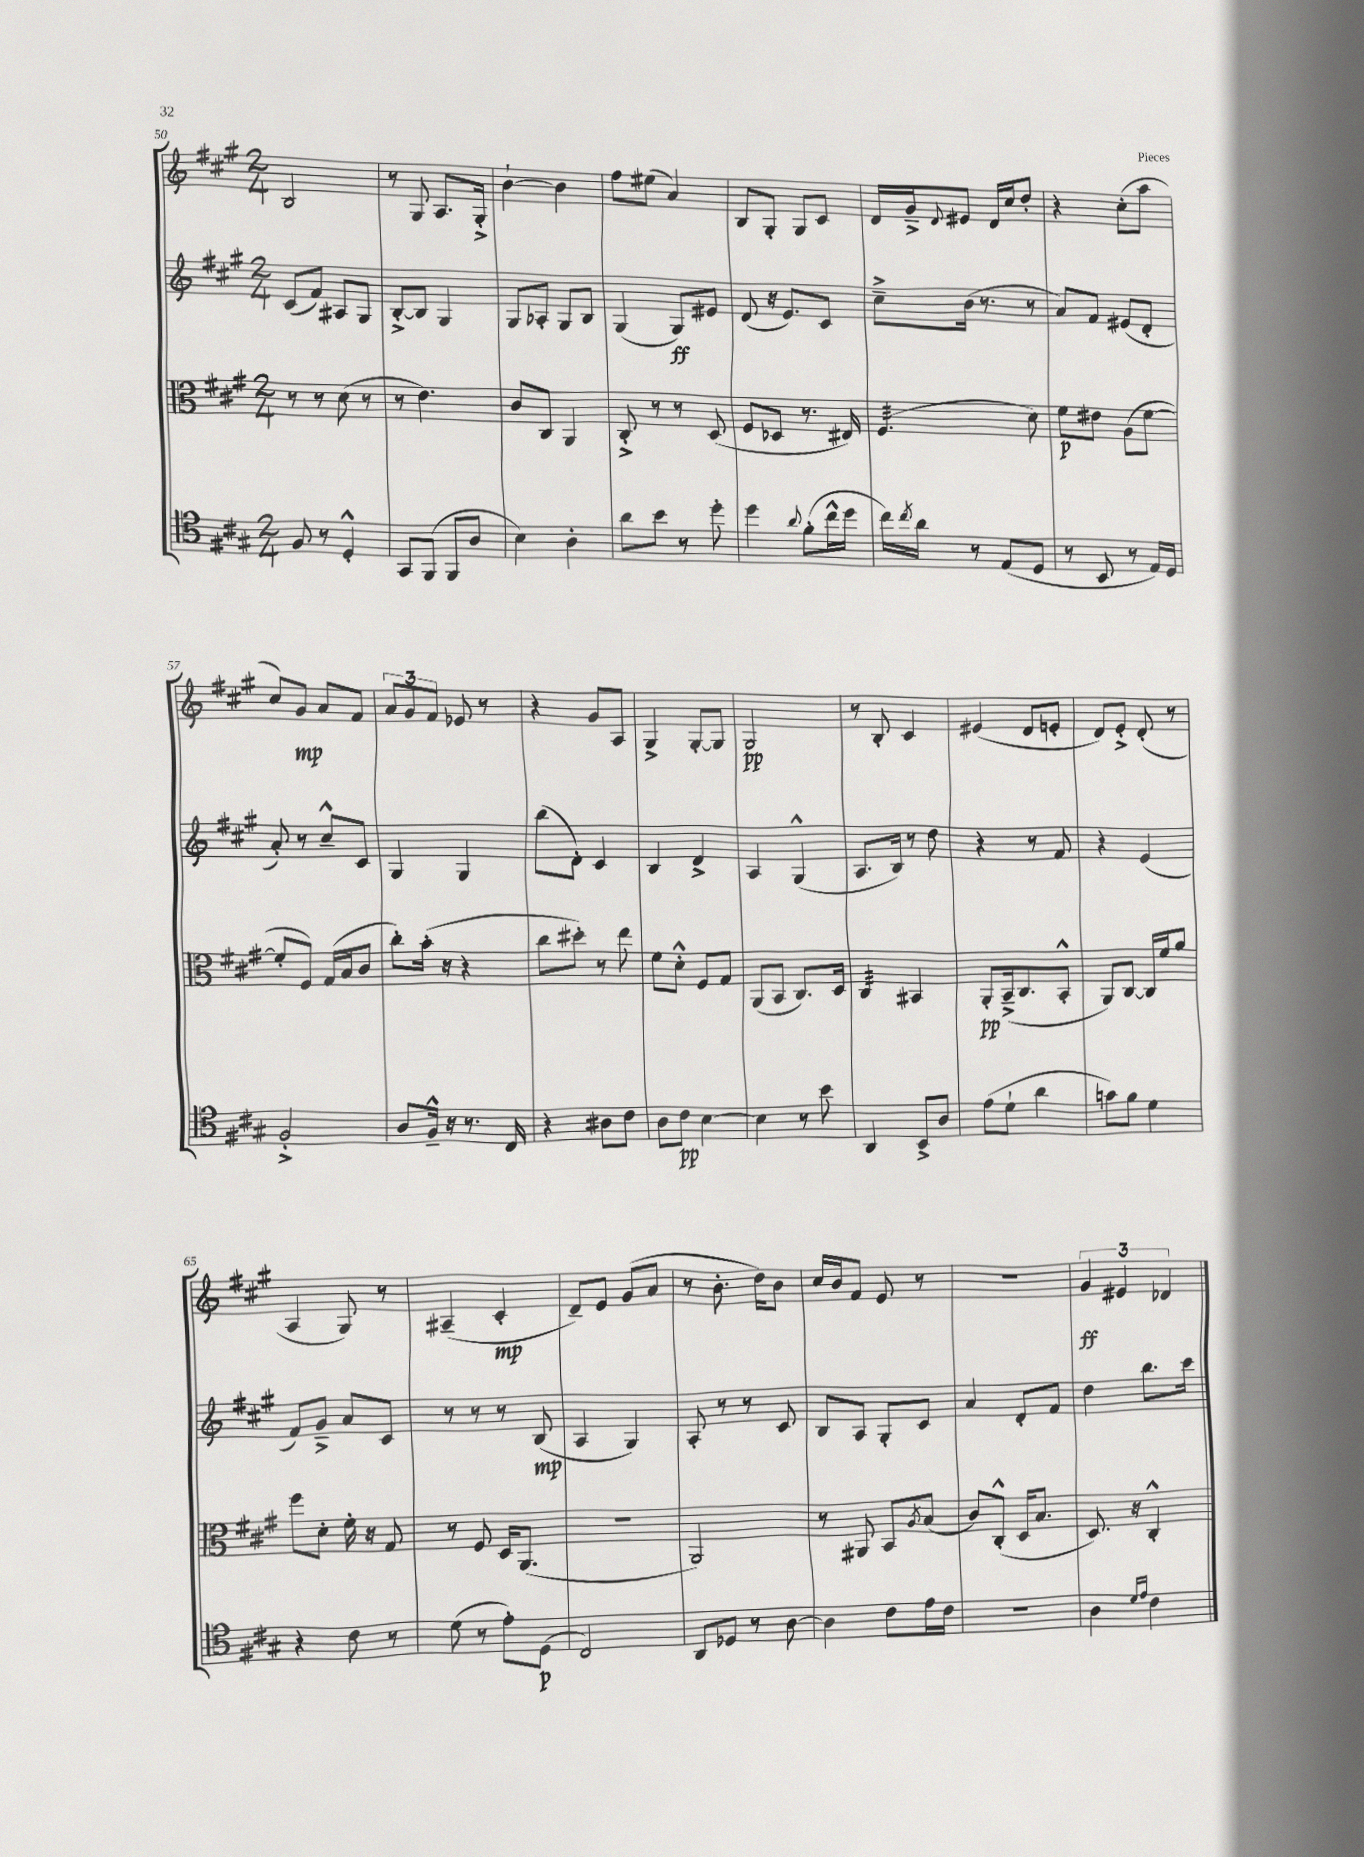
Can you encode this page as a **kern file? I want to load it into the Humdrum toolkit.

**kern	**kern	**kern	**kern
*staff4	*staff3	*staff2	*staff1
*clefC4	*clefC3	*clefG2	*clefG2
*k[f#c#g#]	*k[f#c#g#]	*k[f#c#g#]	*k[f#c#g#]
*M2/4	*M2/4	*M2/4	*M2/4
8F#	8r	(8c#	2B
8r	8r	8f#)	.
4D'^^	(8d	8A#	.
.	8r	8G#	.
=	=	=	=
8GG#	8r	[8B'^	8r
(8FF#	4.e)	8B]	8G#
8FF#	.	4G#	8.A
8A	.	.	.
.	.	.	16G#'^
=	=	=	=
4B)	8c#	8G#	[4b`
.	8C#	8A-'	.
4A'	4AA	8G#	4b]
.	.	8B	.
=	=	=	=
8a	8C#'^	(4G#	8ff#
8b	8r	.	(8ee#
8r	8r	8G#)	4a)
8dd'	(8D	8e#	.
=	=	=	=
4dd	8F#	(8d	8B
.	8D-	16r	8G#'
.	.	8.e)	.
8qqa	.	.	.
(8f#'	8.r	.	8G#
16cc#^^	.	8c#	8c#
16dd	16E#)	.	.
=	=	=	=
16cc#)	(4.F#	8cc#~^	16d
8qcc#	.	.	.
16a	.	.	16g#~^
.	.	.	8qqd
8r	.	(16b	8e#
.	.	8.r	.
(8E	.	.	16d
.	.	.	16cc#
8D	8d)	8r	8dd'
=	=	=	=
8r	8f#	8a)	4r
8BB	8e#	8f#	.
8r	(8A	(8e#	(8cc#'
16E)	[8f#	8d'	8aa
16D	.	.	.
=	=	=	=
2F#'^	8f#']	8a')	8cc#)
.	8F#)	8r	8g#
.	(16G#	8cc#~^^	8a
.	16B	.	.
.	8c#	8c#	8f#
=	=	=	=
8A	8cc#')	4G#	12a
.	.	.	12g#
16F#~^^	(16b'	.	.
.	.	.	12f#
16r	16r	.	.
8.r	4r	4G#	8e-
.	.	.	8r
16C#	.	.	.
=	=	=	=
4r	8cc#	(8bb	4r
.	8dd#')	8d')	.
8A#	8r	4c#	8g#
8c#	8ee	.	8A
=	=	=	=
8A	8f#	4B	4G#^
8c#	8d'^^	.	.
[4B	8F#	4d^	[8G#'
.	8G#	.	8G#]
=	=	=	=
4B]	(8AA	4A	2G#
.	8BB	.	.
8r	8.C#)	(4G#^^	.
8b	.	.	.
.	16D	.	.
=	=	=	=
4AA	4C#	8.A	8r
.	.	.	8B'
.	.	16B)	.
8BB^	4BB#	8r	4c#
8A	.	8dd	.
=	=	=	=
(8e	8AA'	4r	(4e#
8d`	(16BB~^	.	.
.	8.C#	.	.
4a	.	8r	8d
.	8BB'^^	8f#	8e'
=	=	=	=
8g)	8AA)	4r	8d)
8f#	[8C#	.	8e'^
4d	16C#]	(4e	(8d'
.	16f#	.	.
.	8a	.	8r
=	=	=	=
4r	8ff#	8f#)	4A
.	8d'	8g#~^	.
8c#	16f#'	8a	8G#)
.	16r	.	.
8r	8G#	8c#	8r
=	=	=	=
(8d	8r	8r	(4A#~
8r	8F#	8r	.
8e')	16D	8r	4c#'
.	(8.AA	.	.
(8D	.	(8B	.
=	=	=	=
2C#)	2r	4A	8d~)
.	.	.	8e
.	.	4G#)	(8g#
.	.	.	8a
=	=	=	=
8AA	2AA)	8A'	8r
8D-	.	8r	8.b'
8r	.	8r	.
.	.	.	16dd)
[8A	.	8c#	8b
=	=	=	=
4A]	8r	8B	16cc#
.	.	.	16b
.	8AA#	8A	8f#
8c#	8BB	8G#'	8e
.	8qA	.	.
16e	(8B	8c#	8r
16c#	.	.	.
=	=	=	=
2r	8c#)	4a	2r
.	(8C#'^^	.	.
.	16D	8d'	.
.	8.B	.	.
.	.	8f#	.
=	=	=	=
4A	8.D)	4dd	6g#
.	.	.	6e#
.	16r	.	.
16qqd	.	.	.
16qqe	.	.	.
4c#	4C#'^^	8.bb	.
.	.	.	6d-
.	.	16ccc#	.
==	==	==	==
*-	*-	*-	*-
